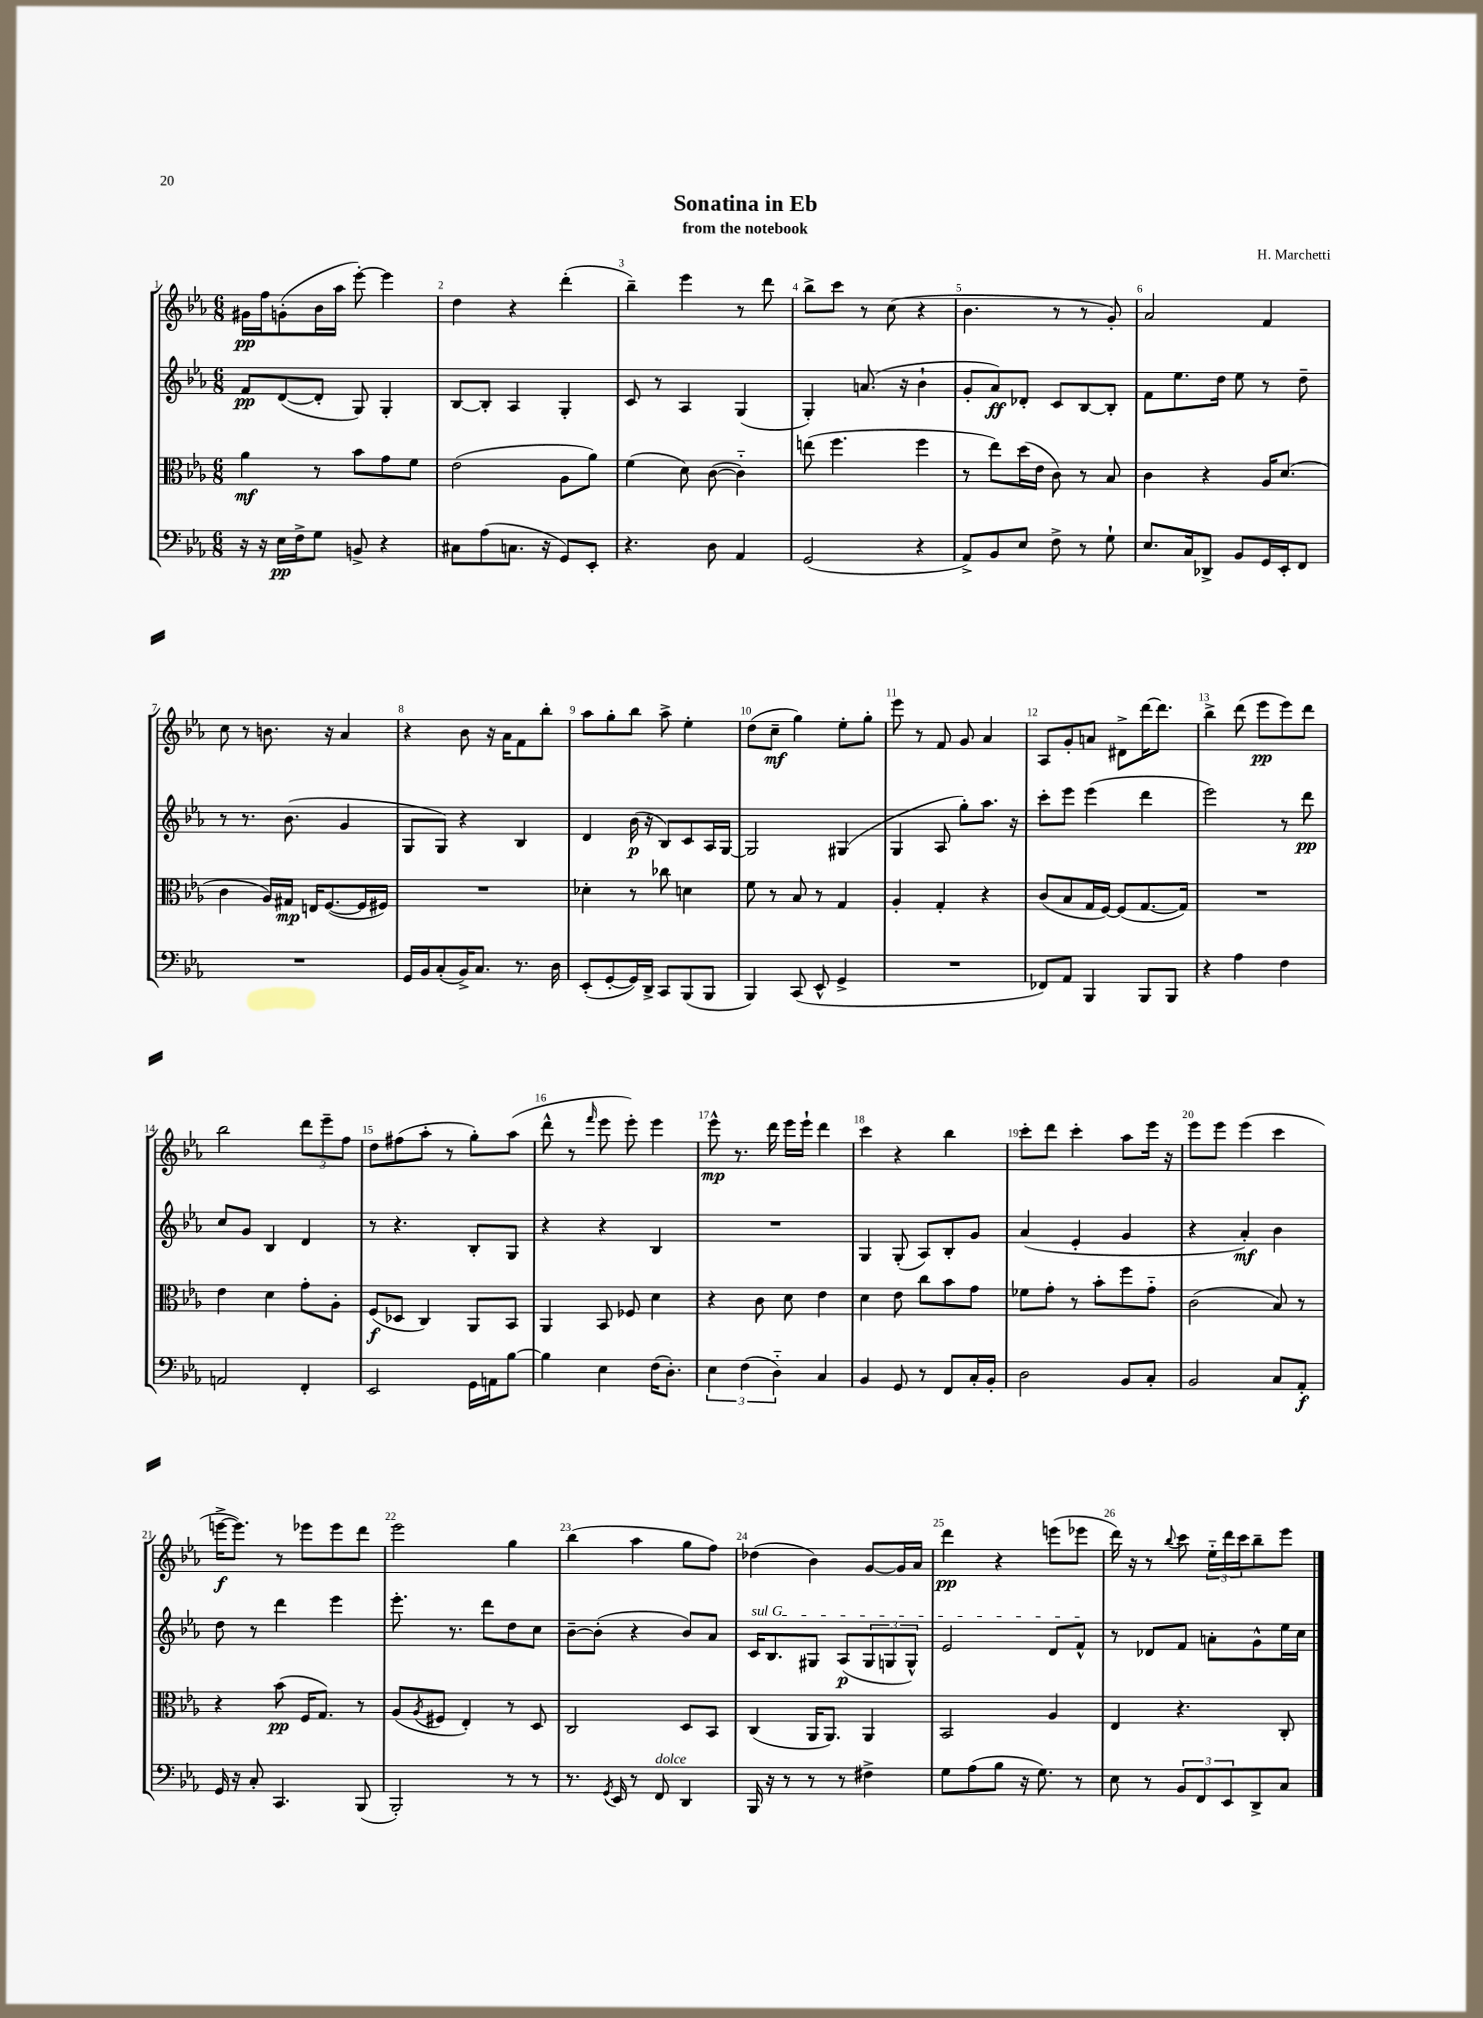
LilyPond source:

\header { title = "Sonatina in Eb" composer = "H. Marchetti" subtitle = "from the notebook" }
<<
\new StaffGroup <<
\new Staff = "s0" {
    \clef treble \key ees \major \numericTimeSignature \time 6/8
    gis'16\pp f''16 g'8-.( bes'16 aes''16 ees'''8~-.) ees'''4 |
    d''4 r4 d'''4-.( |
    bes''4--) ees'''4 r8 d'''8 |
    bes''8-> c'''8 r8 c''8( r4 |
    bes'4. r8 r8 g'8-.) |
    aes'2 f'4 |
    c''8 r8 b'8. r16 aes'4 |
    r4 bes'8 r16 aes'16 f'8 bes''8-. |
    aes''8 g''8-. bes''8 aes''8-> ees''4-. |
    d''8( c''8--\mf g''4) ees''8-. g''8-. |
    ees'''8 r8 f'8 g'8 aes'4 |
    aes8 g'8-. a'8 dis'8-> d'''16~ d'''8. |
    bes''4-> d'''8( ees'''8\pp ees'''8) d'''8 |
    bes''2 \tuplet 3/2 { d'''8 ees'''8-- f''8 } |
    d''8 fis''8( aes''8-. r8 g''8-.) aes''8( |
    d'''8-^ r8 \grace { f'''16 } ees'''8 ees'''8-.) ees'''4 |
    ees'''8-^\mp r8. d'''16 ees'''16 ees'''16-! d'''4 |
    c'''4 r4 bes''4 |
    c'''8-. d'''8 c'''4-. aes''8 ees'''16 r16 |
    ees'''8 ees'''8 ees'''4( c'''4 |
    e'''16~->\f e'''8.) r8 ees'''8 ees'''8 d'''8 |
    ees'''2 g''4 |
    bes''4( aes''4 g''8 f''8) |
    des''4( bes'4) g'8~ g'16 aes'16 |
    d'''4\pp r4 e'''8( ees'''8 |
    d'''16) r16 r8 \appoggiatura { bes''8 } c'''8 \tuplet 3/2 { ees''16-_ d'''16 c'''16 } bes''8-- ees'''8 \bar "|." |
}
\new Staff = "s1" {
    \clef treble \key ees \major \numericTimeSignature \time 6/8
    f'8\pp d'8~( d'8-. g8) g4-. |
    bes8~ bes8-. aes4 g4-. |
    c'8 r8 aes4 g4( |
    g4-.) a'8.( r16 bes'4-! |
    g'8-. aes'8\ff) des'8-. c'8 bes8~ bes8-. |
    f'8 ees''8. d''16 ees''8 r8 d''8-- |
    r8 r8. bes'8.( g'4 |
    g8 g8) r4 bes4 |
    d'4 bes'16\p( r16 bes8) c'8 aes16 g16~ |
    g2 gis4( |
    g4 aes8 g''8-.) aes''8. r16 |
    c'''8-. ees'''8 ees'''4( d'''4 |
    ees'''2) r8 d'''8\pp |
    c''8 g'8 bes4 d'4 |
    r8 r4. bes8-. g8 |
    r4 r4 bes4 |
    R2. |
    g4 g8-.( aes8) bes8-. g'8 |
    aes'4( ees'4-. g'4 |
    r4 aes'4-.\mf) bes'4 |
    d''8 r8 d'''4 ees'''4 |
    ees'''8.-. r8. d'''8 d''8 c''8 |
    bes'8~-- bes'8-.( r4 bes'8) aes'8 |
    \once \override TextSpanner.bound-details.left.text = \markup { \italic "sul G" } c'16\startTextSpan bes8. gis8 aes8\p( \tuplet 3/2 { gis8 g8 g8-^) } |
    ees'2 d'8 f'8-^\stopTextSpan |
    r8 des'8 f'8 a'8-. g'8-^ ees''16 c''16 \bar "|." |
}
\new Staff = "s2" {
    \clef alto \key ees \major \numericTimeSignature \time 6/8
    aes'4\mf r8 bes'8 g'8 f'8 |
    ees'2( aes8 aes'8) |
    f'4( d'8) c'8~( c'4-_) |
    e''8( f''4. f''4 |
    r8 ees''8) d''16( ees'16 c'8) r8 bes8 |
    c'4 r4 aes16 d'8.( |
    c'4 aes16) gis16\mp e16 f8.~( f16 fis16) |
    R2. |
    des'4-. r8 ces''8 d'4 |
    f'8 r8 bes8 r8 g4 |
    aes4-. g4-. r4 |
    c'8( bes8 g16 f16~) f8( g8.~ g16) |
    R2. |
    ees'4 d'4 g'8-. aes8-. |
    f8\f( des8 c4) aes,8 bes,8 |
    aes,4 bes,8 fes8 d'4 |
    r4 c'8 d'8 ees'4 |
    d'4 ees'8 c''8 bes'8 g'8 |
    fes'8 g'8-. r8 bes'8-. f''8 g'8-_ |
    c'2( bes8) r8 |
    r4 bes'8\pp( f16 g8.) r8 |
    aes8( \acciaccatura { aes8 } fis8 ees4-.) r8 d8 |
    c2 d8 bes,8 |
    c4( aes,16 aes,8.) aes,4 |
    bes,2 aes4 |
    ees4 r4. c8-. \bar "|." |
}
\new Staff = "s3" {
    \clef bass \key ees \major \numericTimeSignature \time 6/8
    r16 r16 ees16\pp f16-> g8 b,8-> r4 |
    cis8 aes8( c8. r16 g,8) ees,8-. |
    r4. d8 aes,4 |
    g,2( r4 |
    aes,8->) bes,8 ees8 f8-> r8 g8-! |
    ees8. c16 des,8-> bes,8 g,16 ees,16-. f,8 |
    R2. |
    g,16 bes,16 c8-.( bes,16->) c8. r8. d16 |
    ees,8-.( g,8~-. g,16) d,16-> c,8 bes,,8( bes,,8 |
    bes,,4) c,8( ees,8-^ g,4-> |
    R2. |
    fes,8) aes,8 bes,,4 bes,,8 bes,,8 |
    r4 aes4 f4 |
    a,2 f,4-. |
    ees,2 g,16 a,16 bes8~ |
    bes4 ees4 f16( d8.-.) |
    \tuplet 3/2 { ees4 f4( d4-_) } c4 |
    bes,4 g,8 r8 f,8 c16-. bes,16-. |
    d2 bes,8 c8-. |
    bes,2 c8 aes,8-.\f |
    g,16 r16 c8-. c,4. bes,,8( |
    bes,,2-.) r8 r8 |
    r8. \acciaccatura { g,8 } ees,16 r8 f,8^\markup { \italic "dolce" } d,4 |
    bes,,16 r16 r8 r8 r8 fis4-> |
    g8 aes8( bes8 r16 g8.) r8 |
    ees8 r8 \tuplet 3/2 { bes,8 f,8 ees,8 } d,8-> c8 \bar "|." |
}
>>
>>
\layout { \context { \Score \override BarNumber.break-visibility = ##(#f #t #t) barNumberVisibility = #all-bar-numbers-visible } }
